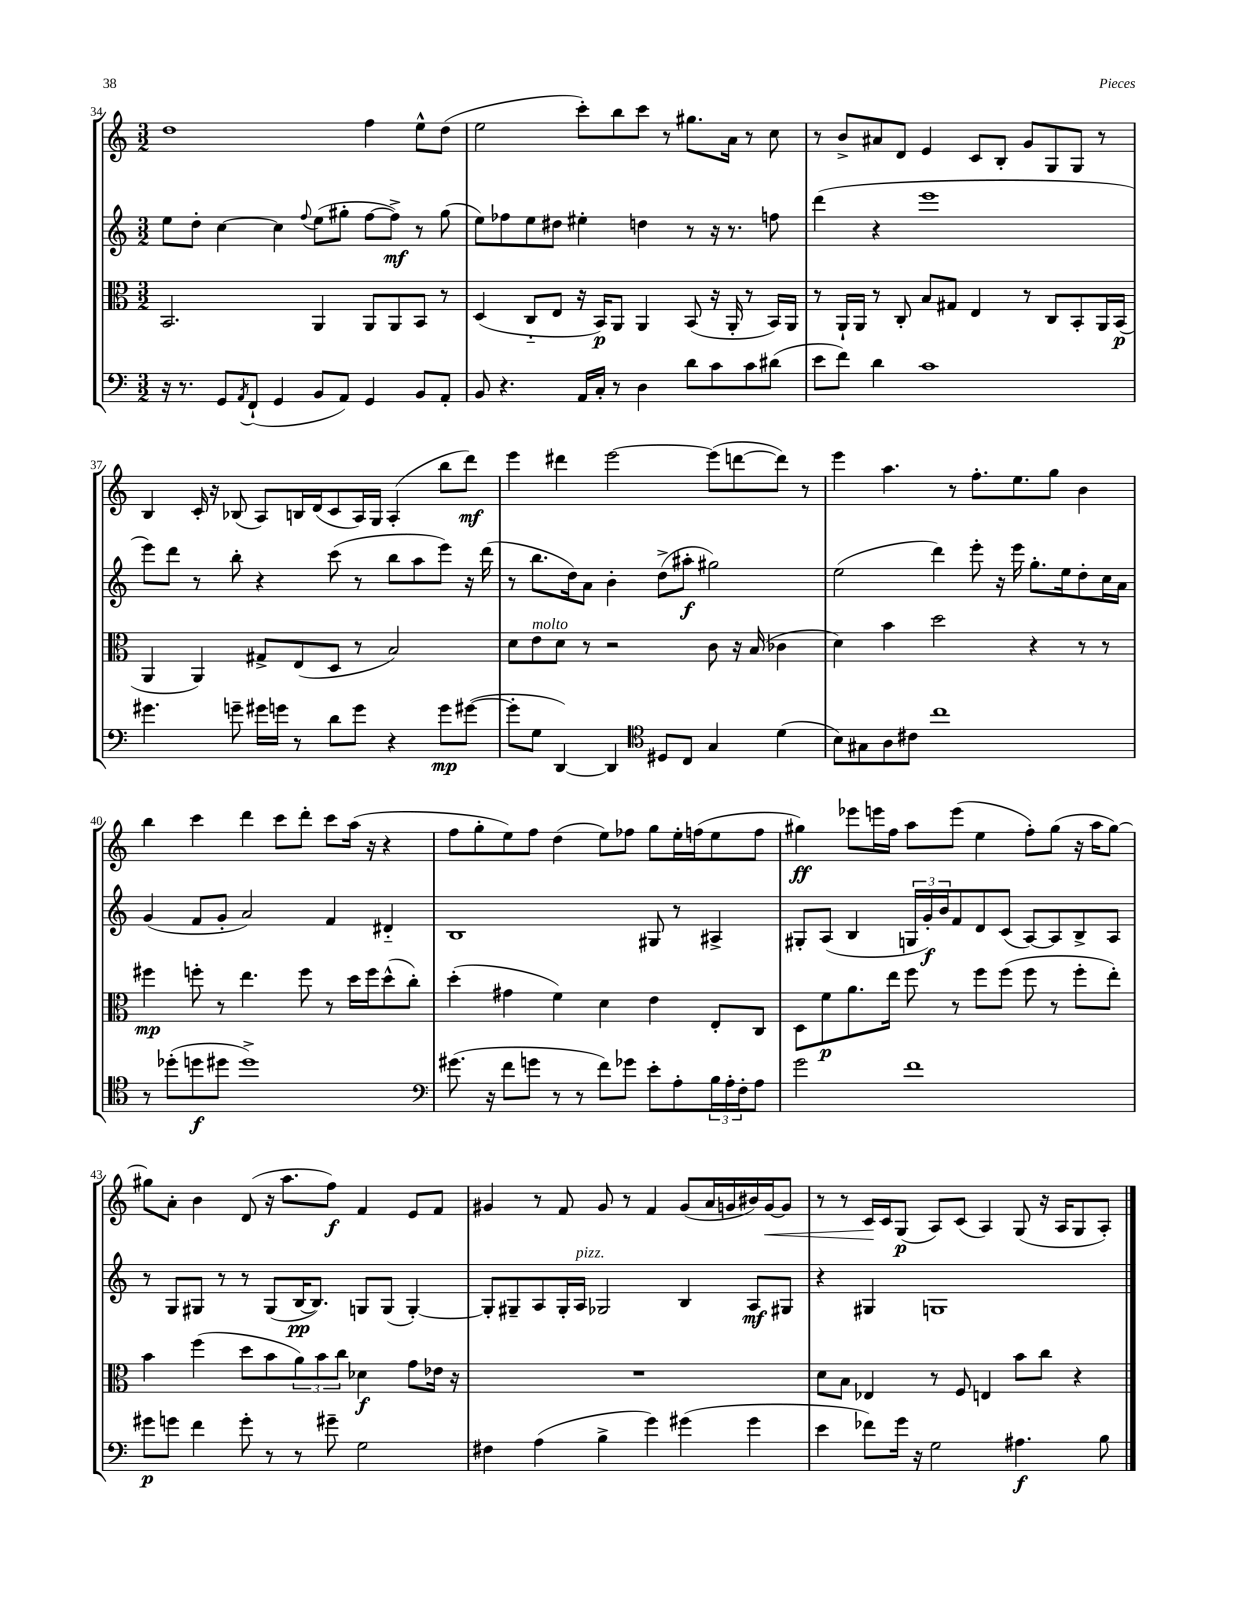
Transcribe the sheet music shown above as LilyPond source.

<<
\new StaffGroup <<
\new Staff = "s0" {
    \clef treble \key c \major \numericTimeSignature \time 3/2
    d''1 f''4 e''8-^ d''8( |
    e''2 c'''8-.) b''8 c'''8 r8 gis''8. a'16 r8 c''8 |
    r8 b'8-> ais'8 d'8 e'4 c'8 b8-. g'8 g8 g8 r8 |
    b4 c'16-. r16 bes8( a8) b16 d'16( c'8 a16) g16 a4-.( b''8 d'''8\mf) |
    e'''4 dis'''4 e'''2~ e'''8( d'''8~ d'''8) r8 |
    e'''4 a''4. r8 f''8.-. e''8. g''8 b'4 |
    b''4 c'''4 d'''4 c'''8 d'''8-. c'''8 a''16( r16 r4 |
    f''8 g''8-. e''8) f''8 d''4( e''8) fes''8 g''8 e''16-. f''16( e''8 f''8 |
    gis''4\ff) ees'''8 e'''16 f''16 a''8 e'''8( e''4 f''8-.) gis''8( r16 a''16 gis''8~) |
    gis''8 a'8-. b'4 d'8( r16 a''8. f''8\f) f'4 e'8 f'8 |
    gis'4 r8 f'8 gis'8 r8 f'4 gis'8( a'16 g'16 bis'16) g'16~\< g'8 |
    r8 r8 c'16\! c'16 g8\p( a8) c'8( a4) g8( r16 a16 g8 a8-.) \bar "|." |
}
\new Staff = "s1" {
    \clef treble \key c \major \numericTimeSignature \time 3/2
    e''8 d''8-. c''4~ c''4 \appoggiatura { f''8 } e''8( gis''8-. f''8~ f''8->\mf) r8 gis''8( |
    e''8) fes''8 e''8 dis''8 eis''4-. d''4 r8 r16 r8. f''8 |
    d'''4( r4 e'''1 |
    e'''8) d'''8 r8 b''8-. r4 c'''8( r8 b''8 a''8 e'''8) r16 d'''16( |
    r8 b''8. d''16) a'8 b'4-. d''8->( ais''8-.\f gis''2) |
    e''2( d'''4) e'''8-. r16 e'''16 g''8.-. e''16 d''8-. c''16 a'16 |
    g'4( f'8 g'8-. a'2) f'4 dis'4-_ |
    b1 gis8 r8 ais4-> |
    gis8-. a8( b4 \tuplet 3/2 { g16 g'16-.\f) b'16 } f'8 d'8 c'8( a8~) a8 b8-> a8 |
    r8 g8 gis8 r8 r8 gis8( b16~\pp b8.) g8 g8( g4~-.) |
    g8-. gis8-- a8 gis16-. a16^\markup { \italic "pizz." } ges2 b4 a8\mf gis8 |
    r4 gis4 g1 \bar "|." |
}
\new Staff = "s2" {
    \clef alto \key c \major \numericTimeSignature \time 3/2
    b,2. a,4 a,8 a,8 b,8 r8 |
    d4( c8-_ e8 r16 b,16\p) a,8 a,4 b,8( r16 a,16-. r8 b,16) a,16 |
    r8 a,16-! a,16 r8 c8-. b8 gis8 e4 r8 c8 b,8-. a,16 b,16\p( |
    a,4 a,4) gis8-> e8( d8 r8 b2) |
    d'8 e'8^\markup { \italic "molto" } d'8 r8 r2 c'8 r16 b16( ces'4 |
    d'4) b'4 d''2 r4 r8 r8 |
    fis''4\mp f''8-. r8 e''4. f''8 r8 d''16 f''16 d''8-^( c''8-.) |
    d''4-.( gis'4 f'4) d'4 e'4 e8-. c8 |
    d8 f'8\p a'8. e''16 f''8 r8 f''8 f''8( f''8 r8 f''8-. e''8-.) |
    b'4 f''4( d''8 b'8 \tuplet 3/2 { a'8) b'8 c''8 } des'4\f g'8 ees'16 r16 |
    R1. |
    d'8 b8 ees4 r8 f8 e4 b'8 c''8 r4 \bar "|." |
}
\new Staff = "s3" {
    \clef bass \key c \major \numericTimeSignature \time 3/2
    r16 r8. g,8 \acciaccatura { a,8 } f,8-!( g,4 b,8 a,8) g,4 b,8 a,8-. |
    b,8 r4. a,16 c16-. r8 d4 d'8 c'8 c'8 dis'8( |
    e'8 f'8) d'4 c'1 |
    gis'4. g'8-- gis'16 g'16 r8 d'8 g'8 r4 g'8\mp gis'8~( |
    gis'8-. g8 d,4~) d,4 \clef tenor dis8 c8 g4 d'4( |
    b8) gis8 a8 cis'8 c''1 |
    r8 des''8-.( d''8\f dis''8 dis''1->) |
    \clef bass gis'8.( r16 f'8 g'8 r8 r8 f'8) ges'8 e'8-. a8-. \tuplet 3/2 { b16 a16-. f16-. } a8 |
    g'2 f'1 |
    gis'8\p g'8 f'4 g'8-. r8 r8 gis'8-- g2 |
    fis4 a4( b4-> g'4) gis'4( gis'4 |
    e'4 fes'8) g'16 r16 g2 ais4.\f b8 \bar "|." |
}
>>
>>
\layout { \context { \Score currentBarNumber = #34 } }
